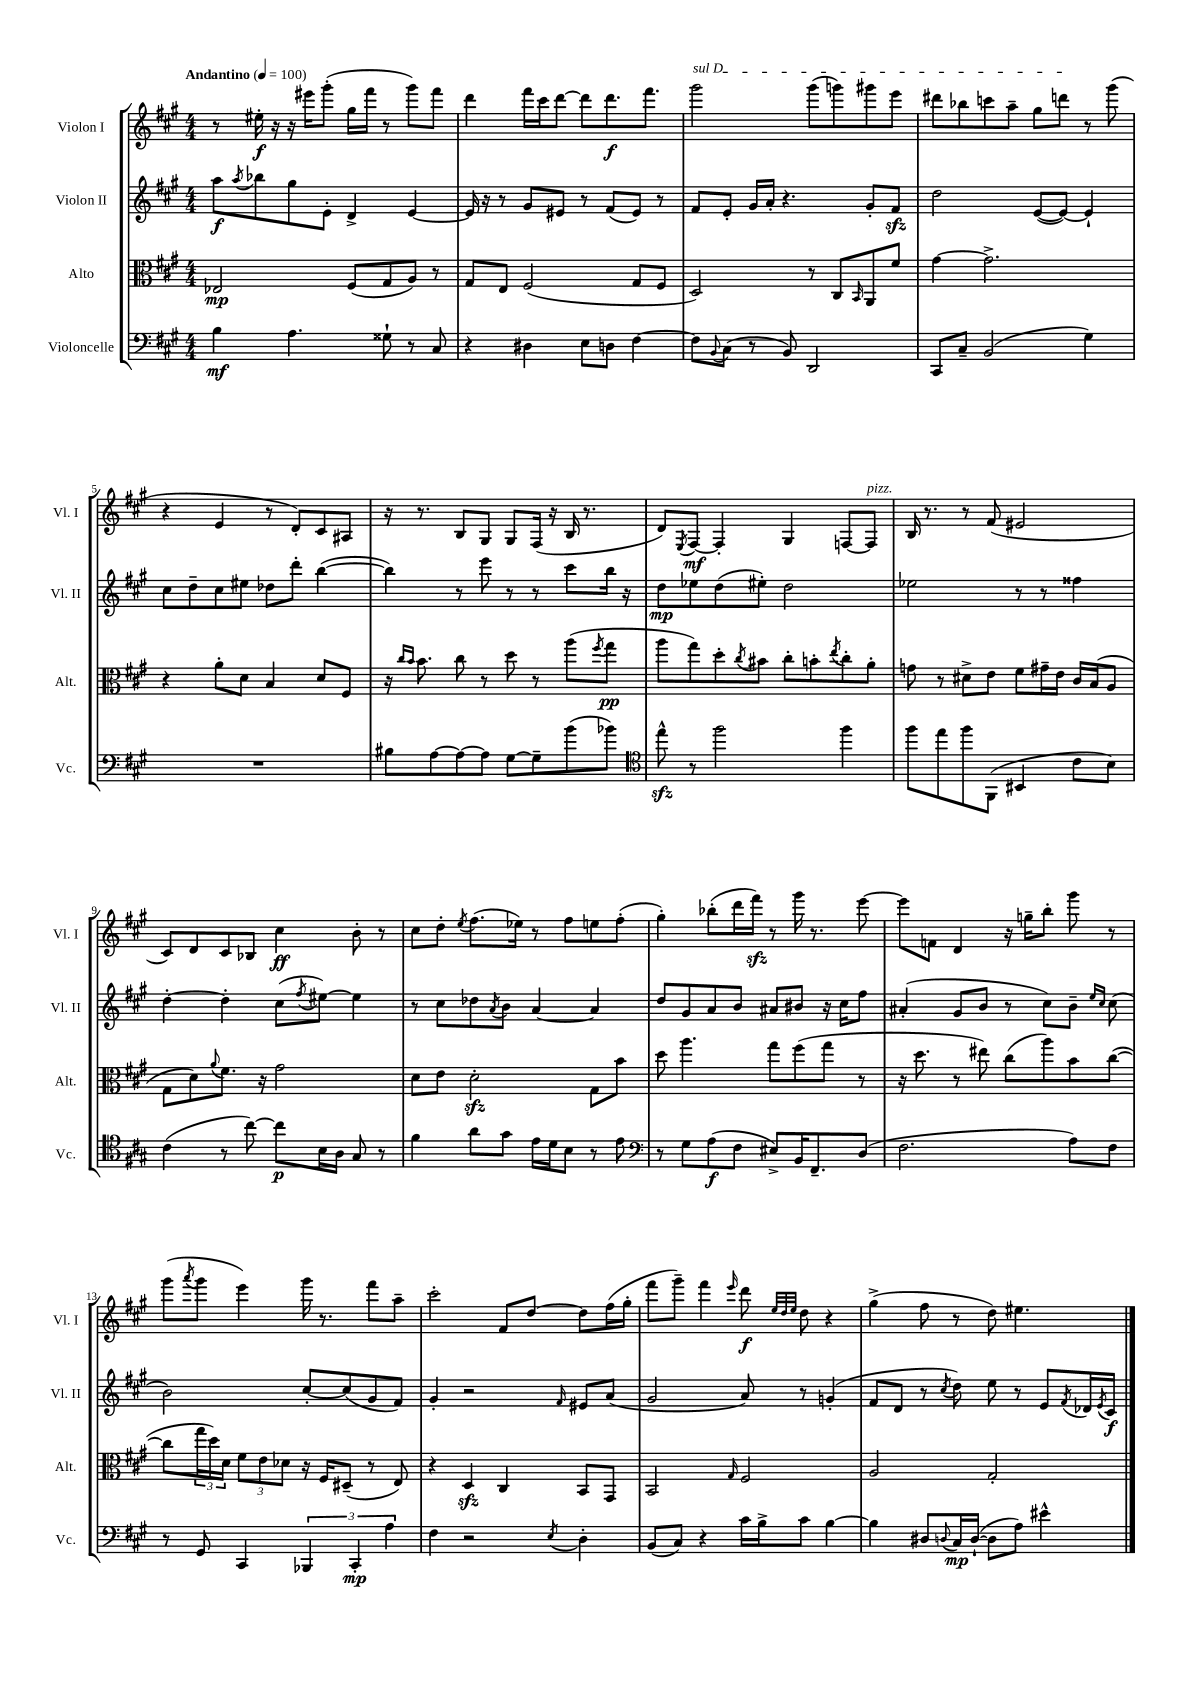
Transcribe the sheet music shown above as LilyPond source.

<<
\new StaffGroup <<
\new Staff = "s0" \with { instrumentName = "Violon I" shortInstrumentName = "Vl. I" } {
    \clef treble \key a \major \numericTimeSignature \time 4/4 \tempo "Andantino" 4 = 100
    r8 eis''16-.\f r16 r16 eis'''16 gis'''8-.( gis''16 fis'''16 r8 gis'''8) fis'''8 |
    d'''4 fis'''16 cis'''16 d'''8~ d'''8 d'''8.\f fis'''8. |
    \once \override TextSpanner.bound-details.left.text = \markup { \italic "sul D" } gis'''2\startTextSpan gis'''8( g'''8) gis'''8 e'''8 |
    dis'''8 bes''8 c'''8 a''8-- gis''8 d'''8\stopTextSpan r8 gis'''8( |
    r4 e'4 r8 d'8-.) cis'8 ais8 |
    r16 r8. b8 gis8 gis8 fis16( r16 b16 r8. |
    d'8) \acciaccatura { e8 } fis8~\mf fis4-. gis4 f8~ f8^\markup { \italic "pizz." } |
    b16 r8. r8 fis'8( eis'2 |
    cis'8) d'8 cis'8 bes8 cis''4\ff b'8-. r8 |
    cis''8 d''8-. \acciaccatura { e''8 } fis''8.( ees''16) r8 fis''8 e''8 fis''8-.( |
    gis''4-.) bes''8-.( d'''16 fis'''16\sfz) r8 gis'''16 r8. e'''8~ |
    e'''8 f'8 d'4 r16 g''16-- b''8-. gis'''8 r8 |
    gis'''8( \acciaccatura { a'''8 } gis'''8 e'''4) gis'''16 r8. fis'''8 a''8-- |
    cis'''2-. fis'8 d''8~ d''8 fis''16( gis''16-. |
    fis'''8 gis'''8--) fis'''4 \grace { e'''16 } d'''8\f \grace { e''32 d''32 e''32 } d''8 r4 |
    gis''4->( fis''8 r8 d''8) eis''4. \bar "|." |
}
\new Staff = "s1" \with { instrumentName = "Violon II" shortInstrumentName = "Vl. II" } {
    \clef treble \key a \major \numericTimeSignature \time 4/4
    a''8\f \acciaccatura { a''8 } bes''8 gis''8 e'8-. d'4-> e'4~ |
    e'16 r16 r8 gis'8 eis'8 r8 fis'8( eis'8) r8 |
    fis'8 e'8-. gis'16 a'16-. r4. gis'8-. fis'8\sfz |
    d''2 e'8~( e'8~) e'4-! |
    cis''8 d''8-- cis''8 eis''8 des''8 d'''8-. b''4~( |
    b''4) r8 e'''8 r8 r8 cis'''8 b''16 r16 |
    d''8\mp ees''8 d''8( eis''8-.) d''2 |
    ees''2 r8 r8 fisis''4 |
    d''4~-. d''4-. cis''8( \acciaccatura { fis''8 } eis''8~) eis''4 |
    r8 cis''8 des''8 \acciaccatura { a'8 } b'8 a'4~ a'4 |
    d''8 gis'8 a'8 b'8 ais'8 bis'8 r16 cis''16 fis''8 |
    ais'4-.( gis'8 b'8 r8 cis''8) b'8-- \grace { e''16 cis''16 } cis''8( |
    b'2) cis''8~-. cis''8( gis'8 fis'8) |
    gis'4-. r2 \grace { fis'16 } eis'8 a'8( |
    gis'2 a'8) r8 g'4-.( |
    fis'8 d'8 r8 \acciaccatura { cis''8 } d''8) e''8 r8 e'8 \acciaccatura { fis'8 } des'16 \acciaccatura { e'8 } cis'16\f \bar "|." |
}
\new Staff = "s2" \with { instrumentName = "Alto" shortInstrumentName = "Alt." } {
    \clef alto \key a \major \numericTimeSignature \time 4/4
    ees2\mp fis8( gis8 a8) r8 |
    gis8 e8 fis2( gis8 fis8 |
    d2) r8 cis8 \grace { b,16 } a,8 fis'8 |
    gis'4~ gis'2.-> |
    r4 a'8-. d'8 b4 d'8 fis8 |
    r16 \grace { cis''16 b'16 } b'8. cis''8 r8 d''8 r8 a''8( \acciaccatura { fis''8 } gis''8\pp |
    a''8 gis''8) d''8-. \acciaccatura { cis''8 } bis'8 cis''8-. b'8-. \acciaccatura { e''8 } cis''8-. a'8-. |
    g'8 r8 dis'8-> e'8 fis'8 gis'16-- e'16 cis'16 b16( a8 |
    gis8 d'8) \appoggiatura { a'8 } fis'8. r16 gis'2 |
    d'8 e'8 d'2-.\sfz gis8 b'8 |
    d''8 a''4. gis''8 fis''8( gis''8 r8 |
    r16 d''8. r8 eis''8) cis''8( a''8) b'8 cis''8~( |
    cis''8 \tuplet 3/2 { gis''16 d''16) d'16 } \tuplet 3/2 { fis'8 e'8 des'8 } r16 fis16 dis8--( r8 e8) |
    r4 d4\sfz cis4 b,8 gis,8 |
    b,2 \grace { gis16 } fis2 |
    a2 gis2-. \bar "|." |
}
\new Staff = "s3" \with { instrumentName = "Violoncelle" shortInstrumentName = "Vc." } {
    \clef bass \key a \major \numericTimeSignature \time 4/4
    b4\mf a4. gisis8-! r8 cis8 |
    r4 dis4 e8 d8 fis4~ |
    fis8 \appoggiatura { b,8 } cis8( r8 b,8) d,2 |
    cis,8 cis8-- b,2( gis4) |
    R1 |
    bis8 a8~ a8~ a8 gis8~ gis8-- b'8( bes'8) |
    \clef tenor e''8-^\sfz r8 fis''2 fis''4 |
    fis''8 e''8 fis''8 fis,8( bis,4 cis'8 b8) |
    cis'4( r8 cis''8~) cis''8\p b16 a16 gis8 r8 |
    fis'4 a'8 gis'8 e'16 d'16 b8 r8 e'8 |
    \clef bass r8 gis8 a8\f( fis8 eis8->) b,16 fis,8.-- d8( |
    fis2. a8) fis8 |
    r8 gis,8 cis,4 \tuplet 3/2 { bes,,4 cis,4-.\mp a4 } |
    fis4 r2 \acciaccatura { e8 } d4-. |
    b,8( cis8) r4 cis'16 b16-> cis'8 b4~ |
    b4 dis8 \appoggiatura { d8 } cis16\mp d16~-!( d8 a8) eis'4-^ \bar "|." |
}
>>
>>
